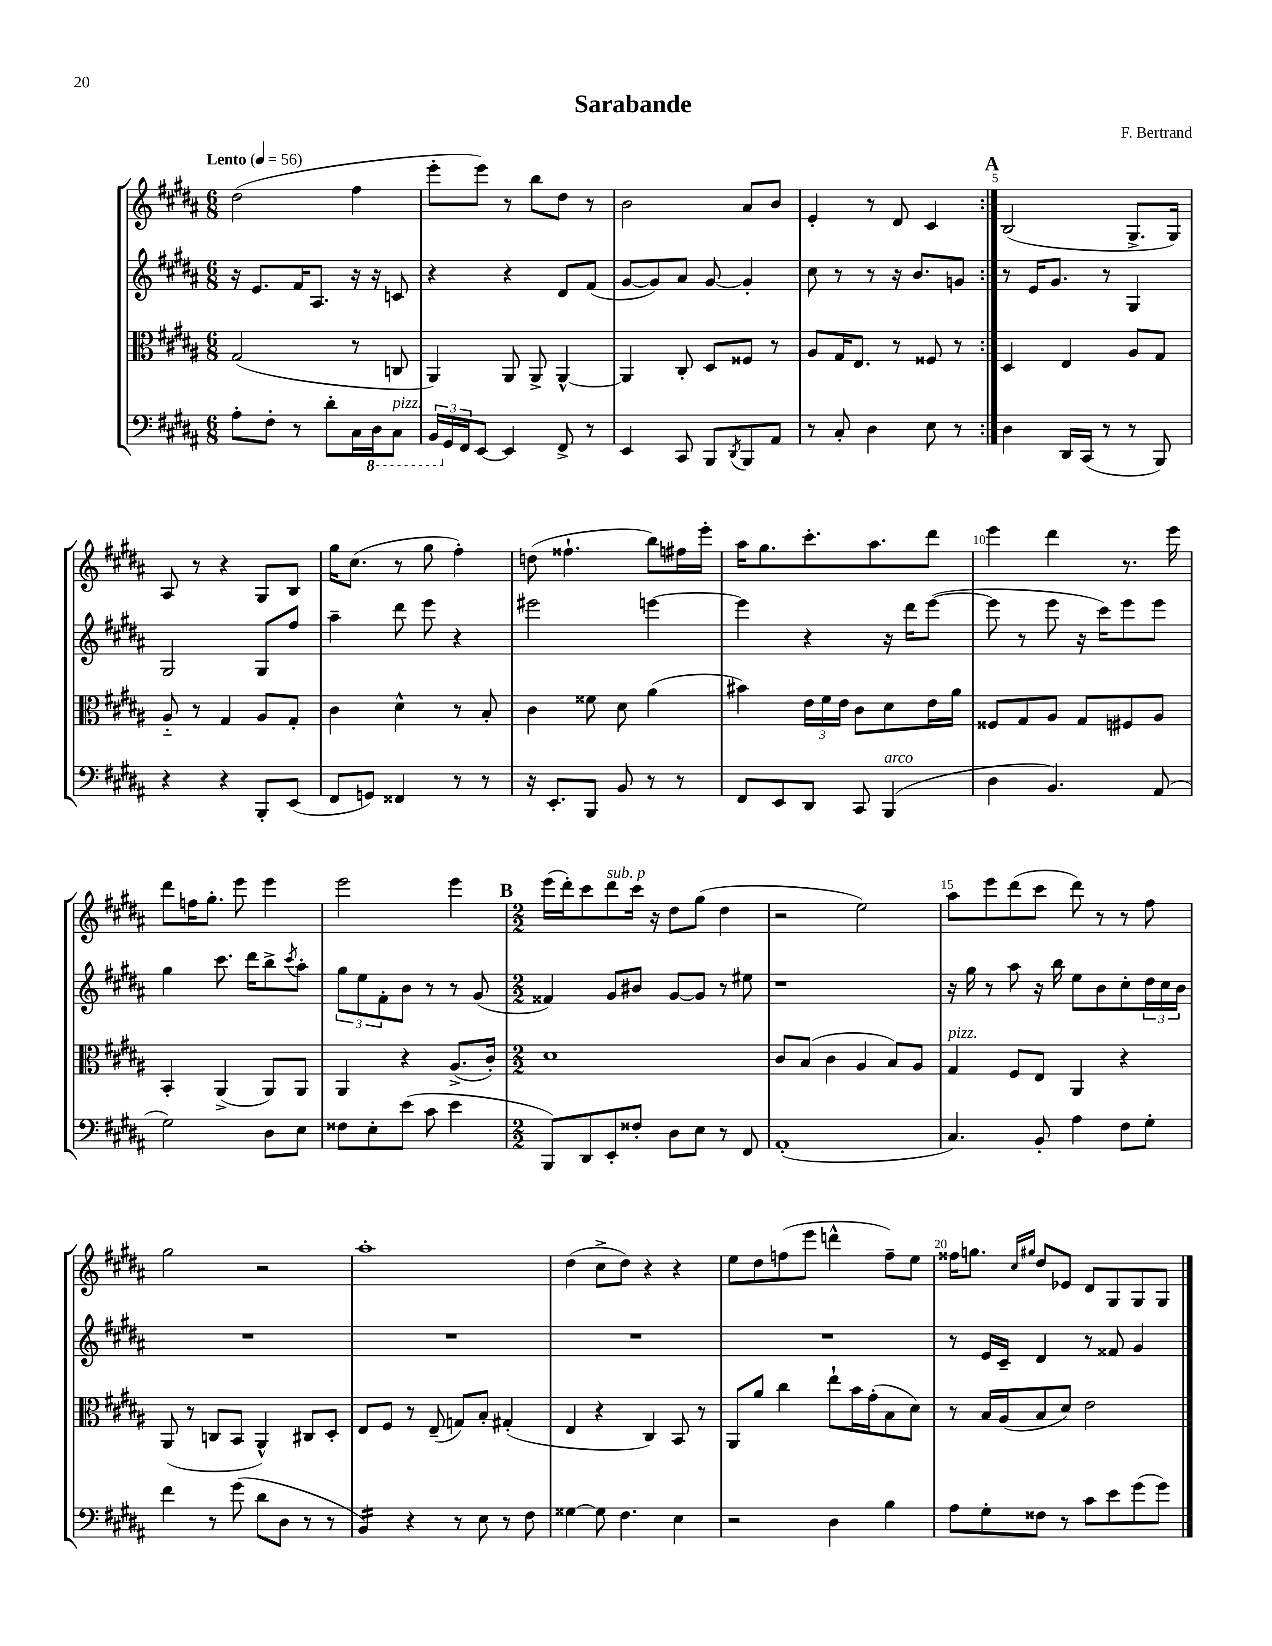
\header { title = "Sarabande" composer = "F. Bertrand" }
<<
\new StaffGroup <<
\new Staff = "s0" {
    \clef treble \key b \major \numericTimeSignature \time 6/8 \tempo "Lento" 4 = 56
    \repeat volta 2 { dis''2( fis''4 |
    e'''8-. e'''8) r8 b''8 dis''8 r8 |
    b'2 ais'8 b'8 |
    e'4-. r8 dis'8 cis'4 | }
    \mark \markup { \bold "A" } b2( gis8.-> gis16) |
    ais8 r8 r4 gis8 b8 |
    gis''16 cis''8.( r8 gis''8 fis''4-.) |
    d''8( fisis''4.-! b''8) fis''16 e'''16-. |
    ais''16 gis''8. cis'''8.-. ais''8. dis'''8 |
    e'''4 dis'''4 r8. e'''16 |
    dis'''8 f''16 gis''8.-. e'''8 e'''4 |
    e'''2 e'''4 |
    \mark \markup { \bold "B" } \numericTimeSignature \time 2/2 e'''16( dis'''16-.) cis'''8 dis'''8^\markup { \italic "sub. p" } cis'''16 r16 dis''8 gis''8( dis''4 |
    r2 e''2) |
    ais''8 e'''8 dis'''8( cis'''8 dis'''8) r8 r8 fis''8 |
    gis''2 r2 |
    ais''1-. |
    dis''4( cis''8-> dis''8) r4 r4 |
    e''8 dis''8 f''8( e'''8 d'''4-^ f''8--) e''8 |
    fisis''16 g''8. \grace { cis''16 gis''16 } dis''8 ees'8 dis'8 gis8 gis8 gis8 \bar "|." |
}
\new Staff = "s1" {
    \clef treble \key b \major \numericTimeSignature \time 6/8
    \repeat volta 2 { r16 e'8. fis'16 ais8. r16 r16 c'8 |
    r4 r4 dis'8 fis'8( |
    gis'8~ gis'8) ais'8 gis'8~ gis'4-. |
    cis''8 r8 r8 r16 b'8. g'8 | }
    \mark \markup { \bold "A" } r8 e'16 gis'8. r8 gis4 |
    gis2 gis8 fis''8 |
    ais''4-- dis'''8 e'''8 r4 |
    eis'''2 e'''4~ |
    e'''4 r4 r16 dis'''16 e'''8~( |
    e'''8 r8 e'''8 r16 cis'''16) e'''8 e'''8 |
    gis''4 cis'''8. dis'''16 b''8-> \acciaccatura { cis'''8 } ais''8-. |
    \tuplet 3/2 { gis''8 e''8 fis'8-. } b'8 r8 r8 gis'8( |
    \mark \markup { \bold "B" } \numericTimeSignature \time 2/2 fisis'4) gis'8 bis'8 gis'8~ gis'8 r8 eis''8 |
    r1 |
    r16 gis''16 r8 ais''8 r16 b''16 e''8 b'8 cis''8-. \tuplet 3/2 { dis''16 cis''16 b'16 } |
    R1 |
    R1 |
    R1 |
    R1 |
    r8 e'16 cis'16-- dis'4 r8 fisis'8 gis'4 \bar "|." |
}
\new Staff = "s2" {
    \clef alto \key b \major \numericTimeSignature \time 6/8
    \repeat volta 2 { gis2( r8 c8 |
    ais,4) ais,8 ais,8-> ais,4~-^ |
    ais,4 cis8-. dis8 fisis8 r8 |
    ais8 gis16 e8. r8 fisis8 r8 | }
    \mark \markup { \bold "A" } dis4 e4 ais8 gis8 |
    ais8-_ r8 gis4 ais8 gis8-. |
    cis'4 dis'4-^ r8 b8-. |
    cis'4 fisis'8 dis'8 ais'4( |
    bis'4) \tuplet 3/2 { e'16 fis'16 e'16 } cis'8 dis'8 e'16 ais'16 |
    fisis8 gis8 ais8 gis8 fis8 ais8 |
    b,4-. ais,4->( ais,8) ais,8 |
    ais,4 r4 ais8.->( cis'16-.) |
    \mark \markup { \bold "B" } \numericTimeSignature \time 2/2 dis'1 |
    cis'8 b8( cis'4 ais4 b8) ais8 |
    gis4^\markup { \italic "pizz." } fis8 e8 ais,4 r4 |
    ais,8( r8 c8 b,8 ais,4-^) cis8 dis8-. |
    e8 fis8 r8 e8--( g8) b8-. gis4-.( |
    e4 r4 cis4) b,8 r8 |
    ais,8 ais'8 cis''4 e''8-! b'16 gis'16-.( b8 dis'8) |
    r8 b16 ais16( b8 dis'8) e'2 \bar "|." |
}
\new Staff = "s3" {
    \clef bass \key b \major \numericTimeSignature \time 6/8
    \repeat volta 2 { ais8-. fis8-. r8 dis'8-. cis16 \ottava #-1 dis,16 cis,8^\markup { \italic "pizz." } |
    \tuplet 3/2 { b,,16 \ottava #0 gis,16 fis,16 } e,8~ e,4 fis,8-> r8 |
    e,4 cis,8 b,,8 \acciaccatura { dis,8 } b,,8 ais,8 |
    r8 cis8-. dis4 e8 r8 | }
    \mark \markup { \bold "A" } dis4 dis,16 cis,16( r8 r8 b,,8) |
    r4 r4 b,,8-. e,8( |
    fis,8 g,8) fisis,4 r8 r8 |
    r16 e,8.-. b,,8 b,8 r8 r8 |
    fis,8 e,8 dis,8 cis,8 b,,4^\markup { \italic "arco" }( |
    dis4 b,4.) ais,8( |
    gis2) dis8 e8 |
    fisis8 e8-. e'8( cis'8 e'4 |
    \mark \markup { \bold "B" } \numericTimeSignature \time 2/2 b,,8) dis,8 e,8-. fisis8-. dis8 e8 r8 fis,8 |
    ais,1-.( |
    cis4.) b,8-. ais4 fis8 gis8-. |
    fis'4 r8 gis'8( dis'8 dis8 r8 r8 |
    b,4:16) r4 r8 e8 r8 fis8 |
    gisis4~ gisis8 fis4. e4 |
    r2 dis4 b4 |
    ais8 gis8-. fisis8 r8 cis'8 e'8 gis'8( gis'8) \bar "|." |
}
>>
>>
\layout { \context { \Score \override BarNumber.break-visibility = ##(#f #t #t) barNumberVisibility = #(every-nth-bar-number-visible 5) } }
